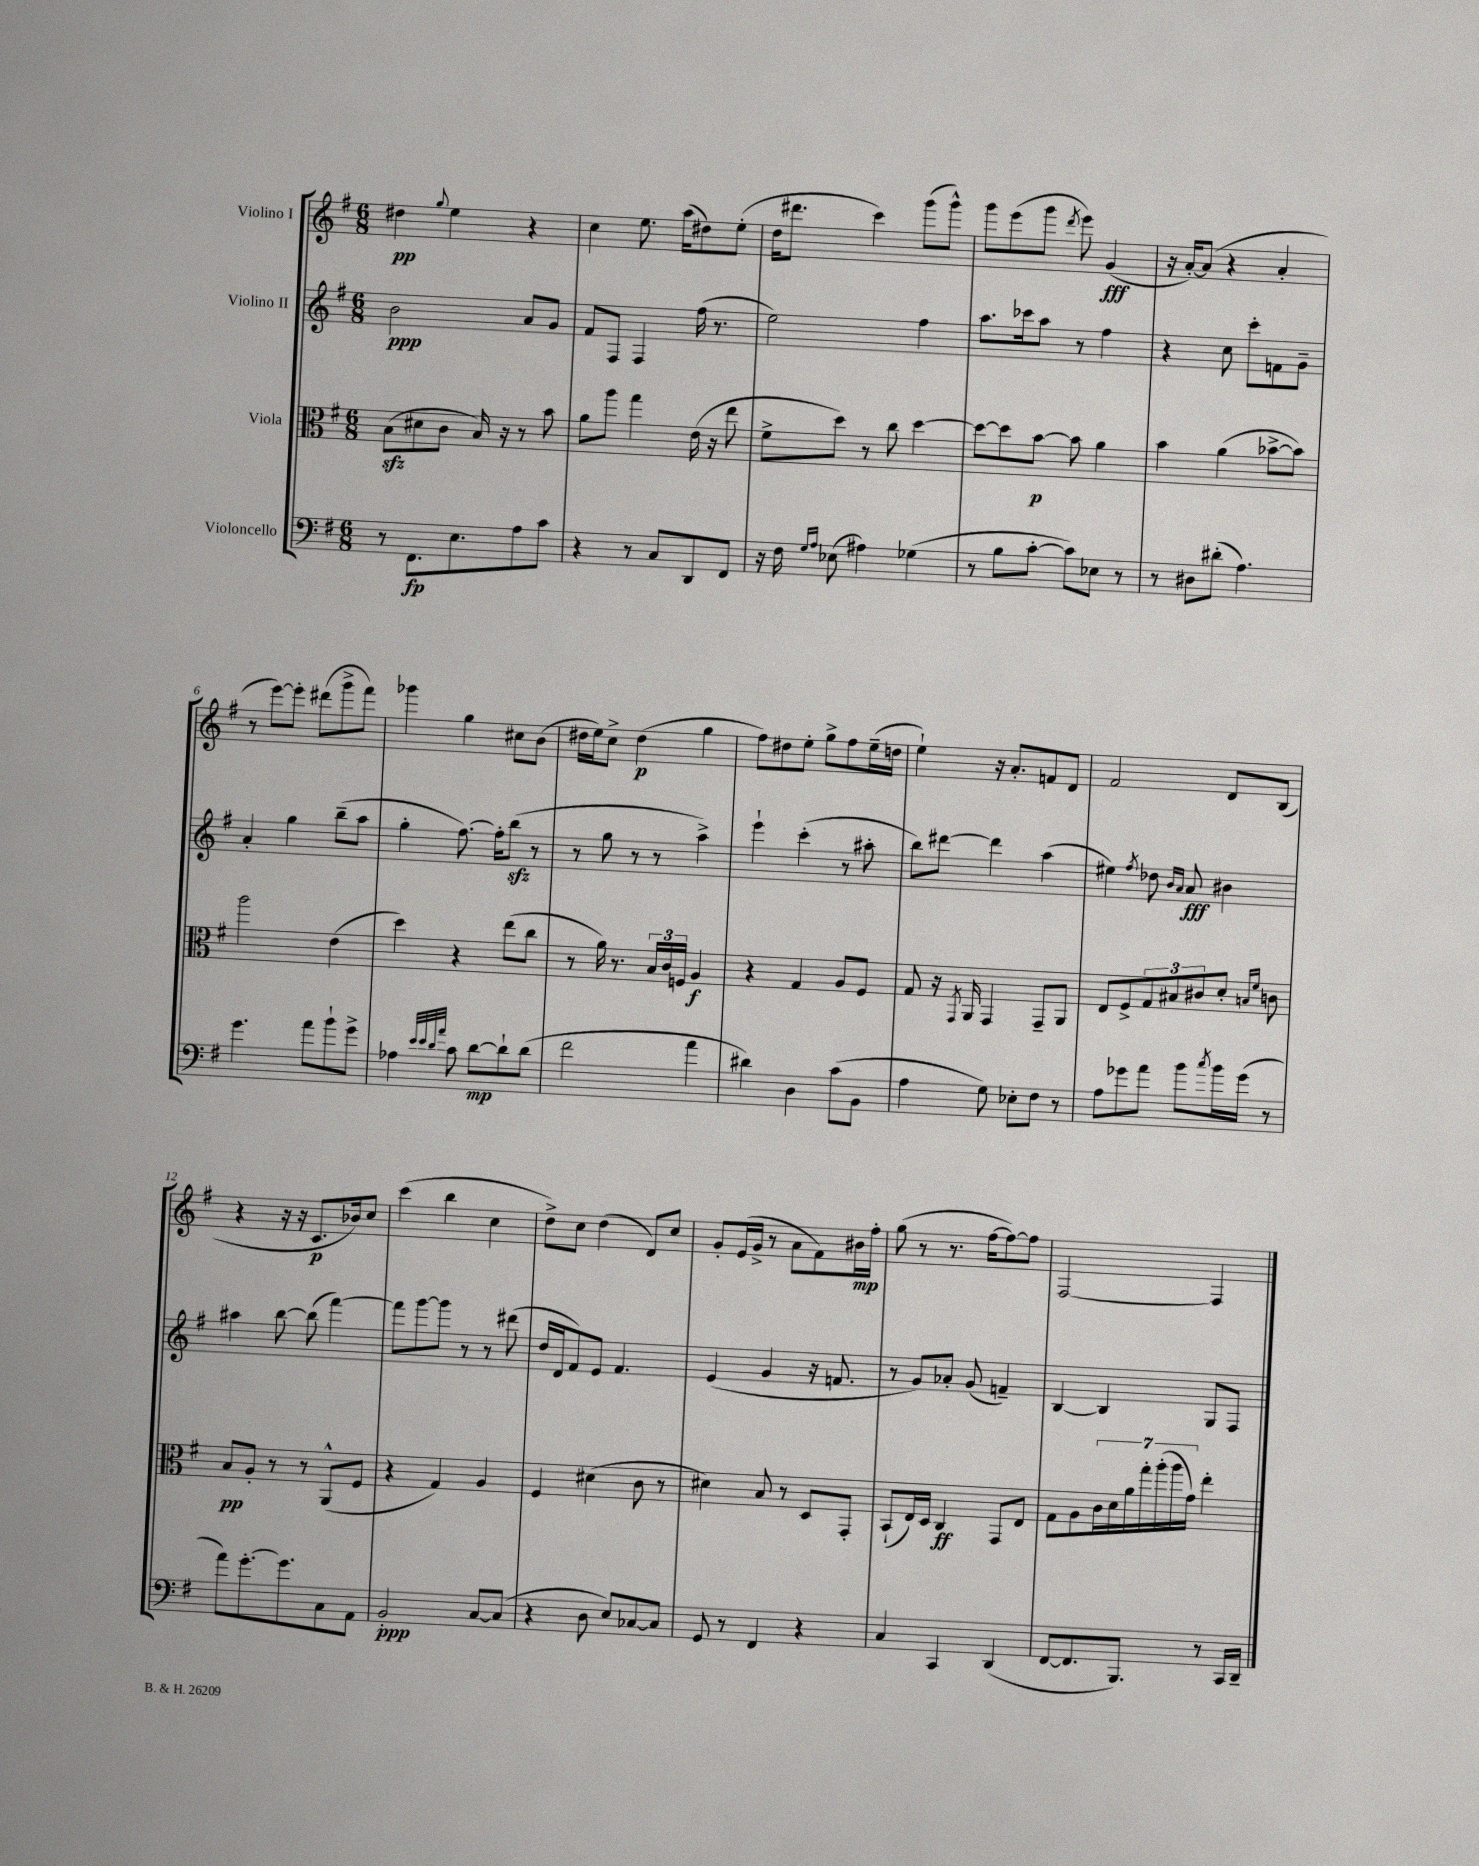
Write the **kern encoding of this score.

**kern	**kern	**kern	**kern
*staff4	*staff3	*staff2	*staff1
*clefF4	*clefC3	*clefG2	*clefG2
*k[f#]	*k[f#]	*k[f#]	*k[f#]
*M6/8	*M6/8	*M6/8	*M6/8
8r	(8B	2b	4dd#
8.FF#	8d#	.	.
.	.	.	8qqgg
.	8c	.	4ee
8.E	.	.	.
.	16B)	.	.
.	16r	.	.
8A	8r	8a	4r
8c	8b	8g	.
=	=	=	=
4r	8a	8f#	4cc
.	8aa	8F#	.
8r	4gg	4F#	8.ee
8C	.	.	.
.	.	.	(16aa
8DD	(16e	(16ff#	8dd#)
.	16r	8.r	.
8FF#	8ee	.	(8ee'
=	=	=	=
16r	8f#^	2ee)	16dd
16F#	.	.	8.ddd#
16qqG	.	.	.
16qqA	.	.	.
(8E-	8dd)	.	.
4A#)	8r	.	4ccc)
.	8cc	.	.
(4G-	[4dd	4ff#	(8ggg
.	.	.	8ggg^^)
=	=	=	=
8r	8dd_	8.aa	8ggg
8B	8dd]	.	(8eee
.	.	16ccc-	.
[8c'	[8b	8aa	8ggg
.	.	.	8qddd
8c])	8b]	8r	8eee)
8E-	4a	4ff#	(4g
8r	.	.	.
=	=	=	=
8r	4b	4r	16r
.	.	.	[16a')
8D#	.	.	(8a]
(8d#'	(4a	8cc	4r
4.A)	.	8ccc'	.
.	[8b-^	8f	4a'
.	8b-])	8g~	.
=	=	=	=
4.g	2aa	4a'	8r
.	.	.	[8eee)
.	.	4gg	8eee']
8a	.	.	(8ddd#
8b`	(4e	(8bb~	8ggg^
8g^	.	8aa	8fff#)
=	=	=	=
4A-	4dd)	4gg'	4ggg-
32qqe	.	.	.
32qqe	.	.	.
32qqd	.	.	.
32qqa	.	.	.
8c	4r	[8.ff#)	4gg
[8d	.	.	.
.	.	16ff#']	.
8d`]	(8ee	(8bb	8cc#
(8d	8cc	8r	(8b
=	=	=	=
2f#	8r	8r	16dd#
.	.	.	16ee)
.	16a)	8gg	8cc^
.	8.r	.	.
.	.	8r	(4dd#
.	24B	8r	.
.	24c	.	.
.	24F	.	.
4a	4A	4aa^)	4gg
=	=	=	=
4d#)	4r	4eee`	8ff#)
.	.	.	8dd#
4D	4G	(4ccc'	8ee'
.	.	.	8gg^
(8c	8A	8r	8ff#
8BB	8F#	8aa#'	(16ee~
.	.	.	16dd
=	=	=	=
4A	8G	8bb)	4ee`)
.	16r	[8ddd#	.
.	8qGG	.	.
.	16AA	.	.
8G)	4GG	4ddd#]	16r
.	.	.	8.a'
8E-'	.	.	.
8F#	8GG~	(4aa	8f
8r	8AA	.	8d
=	=	=	=
8A	8E	4ee#)	2f#
8g-	8F#^	.	.
.	.	8qff#	.
8a	12G	8dd-	.
.	12B#	.	.
.	.	16qqb	.
.	.	16qqa	.
8b	.	8a	.
.	12c#	.	.
8qcc	.	.	.
16b	8d'	4b#	8d
(16g-	.	.	.
.	16qqB	.	.
.	16qqf#	.	.
8r	8c	.	(8B
=	=	=	=
8a)	8B	4aa#	4r
[8.g'	8A'	.	.
.	8r	[8bb	16r
8.g]	.	.	16r
.	8r	(8bb]	8.c
8C	(8AA^^	[4fff#)	.
.	.	.	16b-)
8AA	8F#	.	8cc
=	=	=	=
2BB'	4r	8fff#]	(4ccc
.	.	[8ggg	.
.	4G)	8ggg]	4bb
.	.	8r	.
[8C	4A	8r	4cc
(8C]	.	(8ddd#	.
=	=	=	=
4r	4F#	16dd	8dd^)
.	.	16d	.
.	.	8f#)	8cc
8D	(4d#	8e	(4dd
8E)	.	4.f#	.
[8C-	8c	.	8d)
8C-]	8r	.	8cc
=	=	=	=
8GG	4d#)	(4e	8g'
8r	.	.	(16e
.	.	.	16g^
4FF#	8B	4g	8r
.	8r	.	8a
4r	8D	16r	8f#)
.	.	8.f	.
.	8GG'	.	16b#
.	.	.	16ff#'
=	=	=	=
4C	(8BB`	8r	(8gg
.	16E)	8g)	8r
.	16D	.	.
4CC	4C	8a-'	8.r
.	.	(8g	.
.	.	.	[16ff#
(4DD	8GG	4f~)	8ff#_)
.	8E	.	8ff#]
=	=	=	=
[8FF#	8G	[4B	[2F#
8.FF#]	8A	.	.
.	28c	4B]	.
.	28d	.	.
8.BBB)	.	.	.
.	28a	.	.
.	28gg'	.	.
.	(28aa'	.	.
.	28aa	.	.
.	28g)	.	.
8r	4ee'	8G	4F#]
16CC	.	8F#	.
16DD~	.	.	.
==	==	==	==
*-	*-	*-	*-
